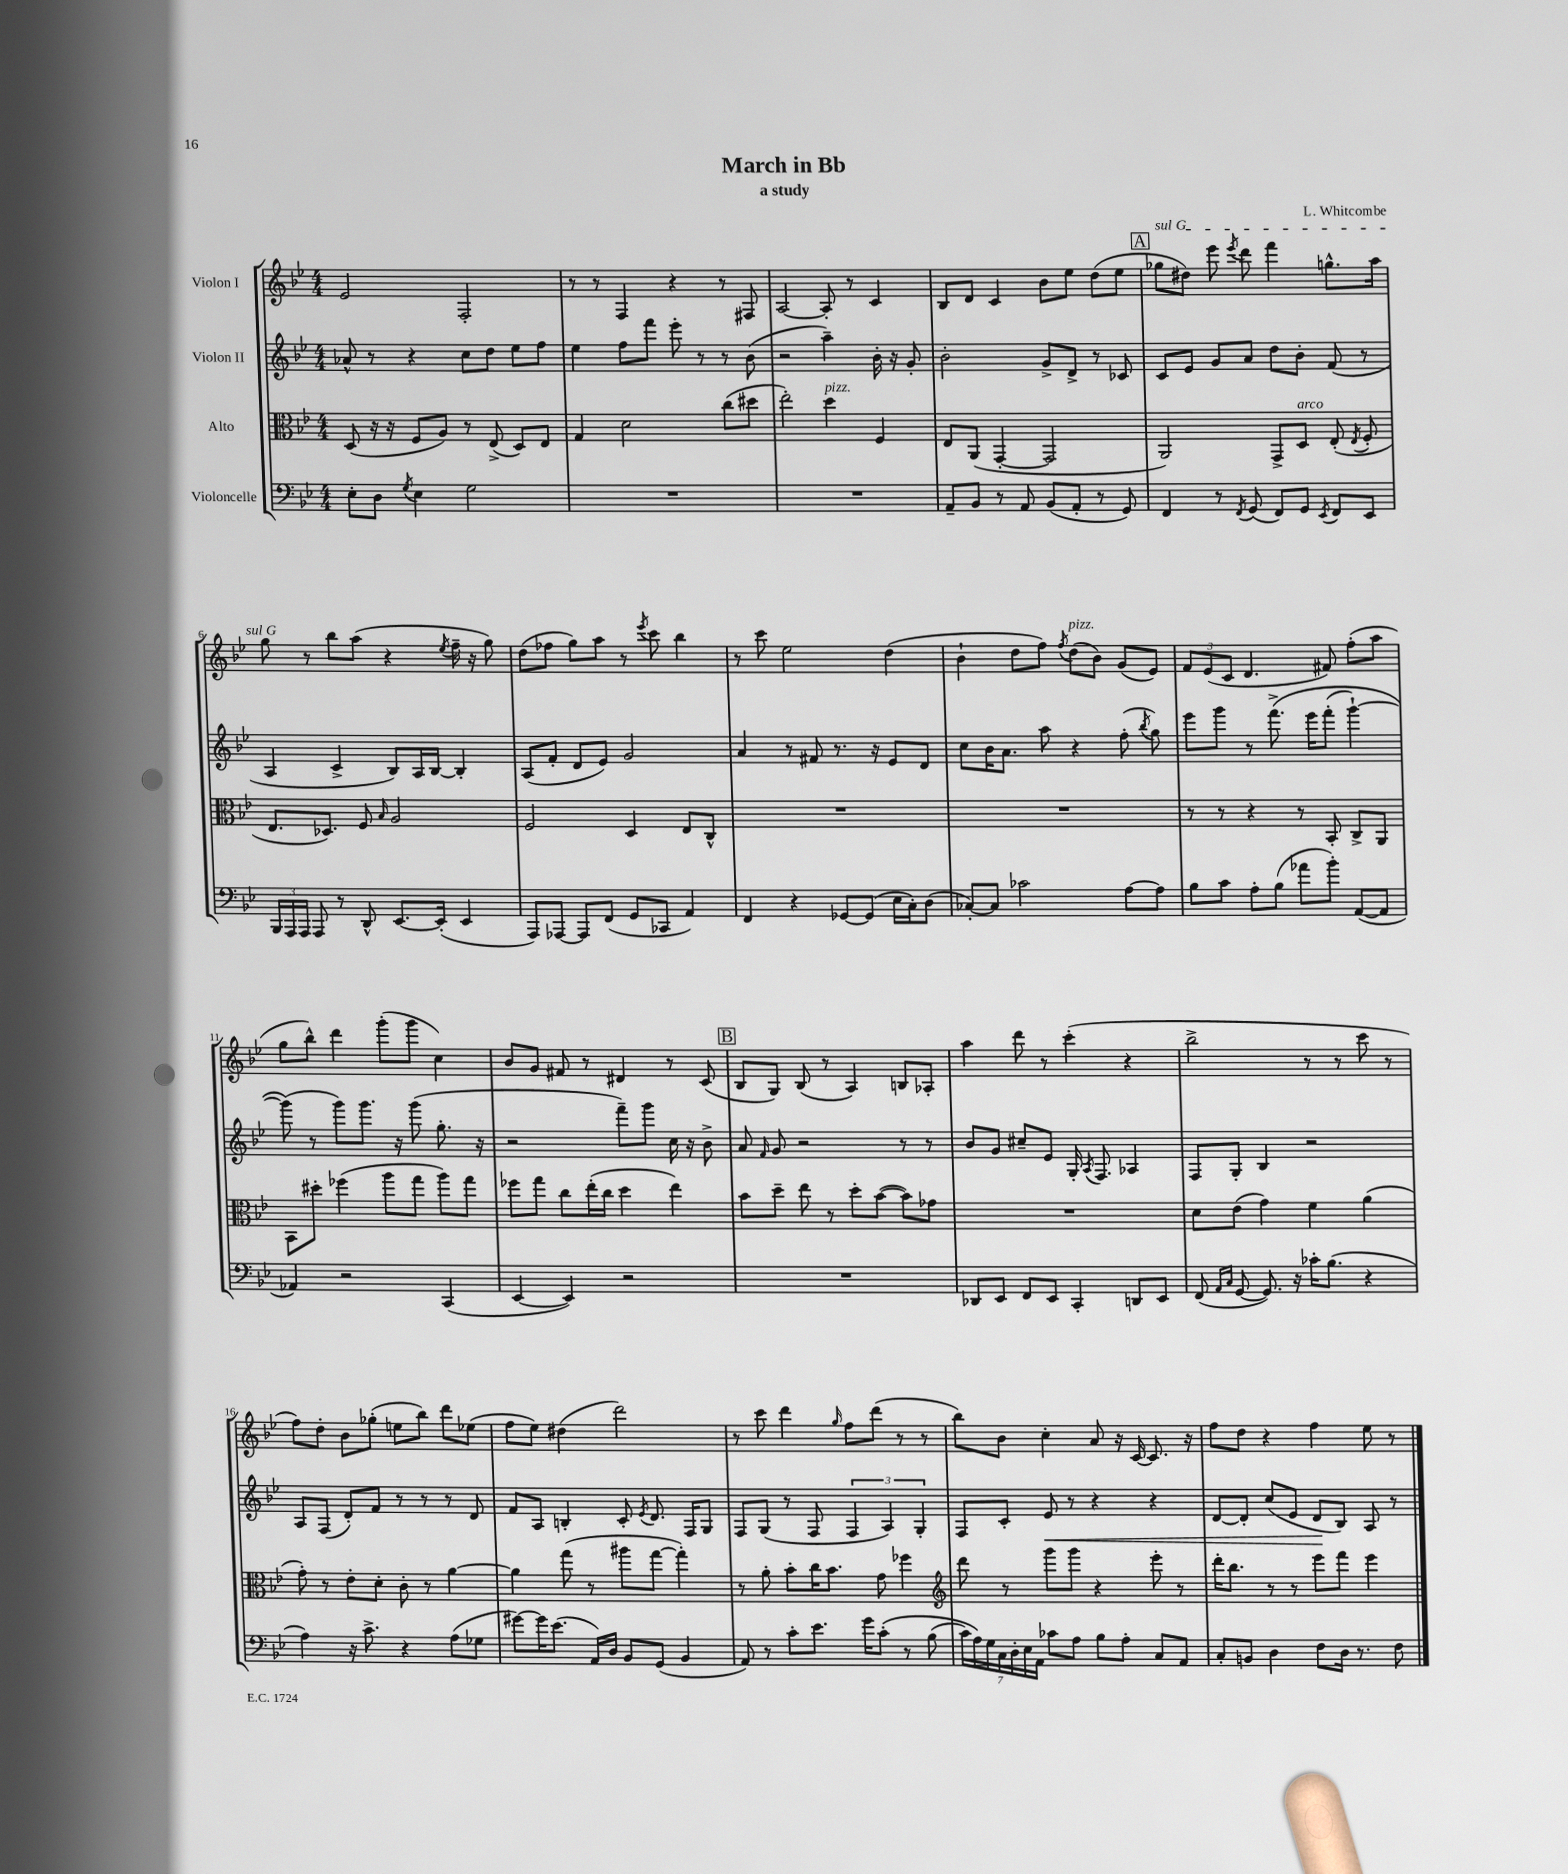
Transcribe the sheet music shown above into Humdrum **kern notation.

**kern	**kern	**kern	**kern
*staff4	*staff3	*staff2	*staff1
*clefF4	*clefC3	*clefG2	*clefG2
*k[b-e-]	*k[b-e-]	*k[b-e-]	*k[b-e-]
*M4/4	*M4/4	*M4/4	*M4/4
8E-'	(8D	8a-^^	2e-
8D	16r	8r	.
.	16r	.	.
8qG	.	.	.
4E-	8F	4r	.
.	8A)	.	.
2G	8r	8cc	2F'
.	(8E-^	8dd	.
.	8D)	8ee-	.
.	8E-	8ff	.
=	=	=	=
1r	4G	4ee-	8r
.	.	.	8r
.	2d	8ff	4F
.	.	8fff	.
.	.	8eee-'	4r
.	.	8r	.
.	(8cc	8r	8r
.	8dd#	(8b-	8F#
=	=	=	=
1r	2ee-')	2r	[2A
.	4dd	4aa~)	8A']
.	.	.	8r
.	4F	16b-'	4c
.	.	16r	.
.	.	8g'	.
=	=	=	=
8AA~	8E-	2b-'	8B-
8BB-	(8AA	.	8d
8r	[4GG'	.	4c
8AA	.	.	.
(8BB-	2GG]	8g^	8b-
8AA'	.	8d^	8ee-
8r	.	8r	(8dd
8GG)	.	8c-	8ee-
=	=	=	=
4FF	2AA)	8c	8gg-
.	.	8e-	8dd#)
8r	.	8g	8eee-
8qFF	.	.	8qeee-
(8GG	.	8a	8ddd
8FF)	8GG^	8dd	4fff
8GG	8D	8b-'	.
8qEE-	.	.	.
8FF	(8E-'	(8f	8.gg^^
.	8qE-	.	.
8EE-	8F'	8r	.
.	.	.	16aa
=	=	=	=
24BBB-	8.E-	4A	8gg
24AAA	.	.	.
24AAA	.	.	.
8AAA	.	.	8r
.	8.D-)	.	.
8r	.	4c^	8bb-
8DD^^	8F	.	(8aa
.	16qqB-	.	.
[8.EE-	2A	8B-)	4r
.	.	16A	.
(16EE-']	.	[16B-	.
.	.	.	8qee-
4EE-	.	4B-']	16ff~
.	.	.	16r
.	.	.	8gg)
=	=	=	=
8AAA)	2F	(8A	(8dd
[8AAA-	.	8f'	8ff-
8AAA-]	.	8d	8gg)
(8FF	.	8e-)	8aa
8GG	4D	2g	8r
.	.	.	8qeee-
8CC-	.	.	8ccc
4AA)	8E-	.	4bb-
.	8C^^	.	.
=	=	=	=
4FF	1r	4a	8r
.	.	.	8ccc
4r	.	8r	2ee-
.	.	8f#	.
[8GG-	.	8.r	.
(8GG-]	.	.	.
.	.	16r	.
16E-	.	8e-	(4dd
16C')	.	.	.
(8D	.	8d	.
=	=	=	=
[8C-')	1r	8cc	4b-`
8C-]	.	16b-	.
.	.	8.a	.
2c-	.	.	8dd
.	.	8aa	8ff)
.	.	.	8qff
.	.	4r	(8dd
.	.	.	8b-)
[8A	.	(8ff'	(8g
.	.	8qbb-	.
8A]	.	8gg)	8e-)
=	=	=	=
8B-	8r	8eee-	12f
.	.	.	(12e-
8c	8r	8ggg	.
.	.	.	12c
8A'	4r	8r	4.d
(8B-	.	&(8.fff^	.
8a-	8r	.	.
.	.	16eee-	.
8b-')	8BB-'	(8fff'	8f#)
([8AA	8C^	[4ggg`)	(8ff'
8AA]	8AA	.	8aa
=	=	=	=
4AA-)	8BB-	(8ggg]&)	8gg
.	8dd#'	8r	8bb-^^)
2r	(4ff-	8ggg)	4ddd
.	.	8.ggg	.
.	8aa	.	(8ggg'
.	.	16r	.
.	8gg	(8ggg	8ggg
(4CC	8aa)	8.gg'	4cc)
.	8gg	.	.
.	.	16r	.
=	=	=	=
[4EE-	8ff-	2r	8b-
.	8gg	.	8g
4EE-])	8cc	.	8f#
.	(16ee-'	.	8r
.	16cc	.	.
2r	4dd	8fff~)	4d#
.	.	8ggg	.
.	4ee-)	16cc	8r
.	.	16r	.
.	.	8b-^	(8c
=	=	=	=
1r	8b-	8a	8B-
.	.	16qqf	.
.	8dd~	8g	8G)
.	8ee-	2r	(8B-
.	8r	.	8r
.	8dd'	.	4A)
.	([8b-	.	.
.	8b-])	8r	8B
.	8g-	8r	8A-'
=	=	=	=
8DD-	1r	8b-	4aa
8EE-	.	8g	.
8FF	.	8cc#~	8ddd
8EE-	.	8e-	8r
4CC'	.	16G'	(4ccc'
.	.	8qA	.
.	.	8.F	.
8DD	.	4A-	4r
8EE-	.	.	.
=	=	=	=
(8FF	8d	8F	2bb-^
16qqAA	.	.	.
16qqC	.	.	.
[8GG	(8e-	8G'	.
8.GG])	4g)	4B-	.
16r	.	.	.
16c-'	4f	2r	8r
(8.B-	.	.	.
.	.	.	8r
4r	(4a	.	8ccc
.	.	.	8r
=	=	=	=
4A)	8g')	8A	8ff)
.	8r	(8F	8dd'
16r	8e-'	8d')	8b-
8.c^	.	.	.
.	8d'	8f	(8gg-'
4r	8c'	8r	8ee
.	8r	8r	8bb-)
(8A	[4a	8r	8ddd
8G-	.	8d	(8ee-
=	=	=	=
[8g#)	4a]	8f	8ff
16g#]	.	8A	8ee-)
(8.e-	.	.	.
.	(8gg	4B'	(4dd#
16AA)	8r	.	.
16D	.	.	.
8BB-	8aa#	8c'	2ddd)
.	.	8qe-	.
(8GG	[8gg	8.d	.
4BB-	4gg'])	.	.
.	.	16F	.
.	.	8G	.
=	=	=	=
8AA)	8r	8F	8r
8r	8a'	(8G	8ccc
8c'	8b-'	8r	4ddd
8.e-	16cc	8F	.
.	8.b-	.	.
.	.	.	16qqgg
.	.	6F	8ff
16g	.	.	.
&(8c'	8g	.	(8ddd
.	.	6A)	.
8r	4ff-	.	8r
.	.	6G'	.
(8B-	.	.	8r
=	=	=	=
*	*clefG2	*	*
28c)	8ddd	8F	8bb-)
28A&)	.	.	.
28G	.	.	.
28C	.	.	.
.	8r	8c'	8b-
28D'	.	.	.
28E-	.	.	.
28AA	.	.	.
8c-	8ggg	8e-	4cc'
8A	8ggg	8r	.
8B-	4r	4r	8a
8A'	.	.	16r
.	.	.	[16c
8C	8eee-'	4r	8.c]
8AA	8r	.	.
.	.	.	16r
=	=	=	=
8C'	16ddd'	[8d	8ff
.	8.bb-	.	.
8BB	.	8d']	8dd
4D	8r	(8cc	4r
.	8r	8e-	.
8F	8eee-	8d	4ff
16D	8fff	8B-)	.
8.r	.	.	.
.	4eee-	8A	8ee-
8F	.	8r	8r
==	==	==	==
*-	*-	*-	*-
